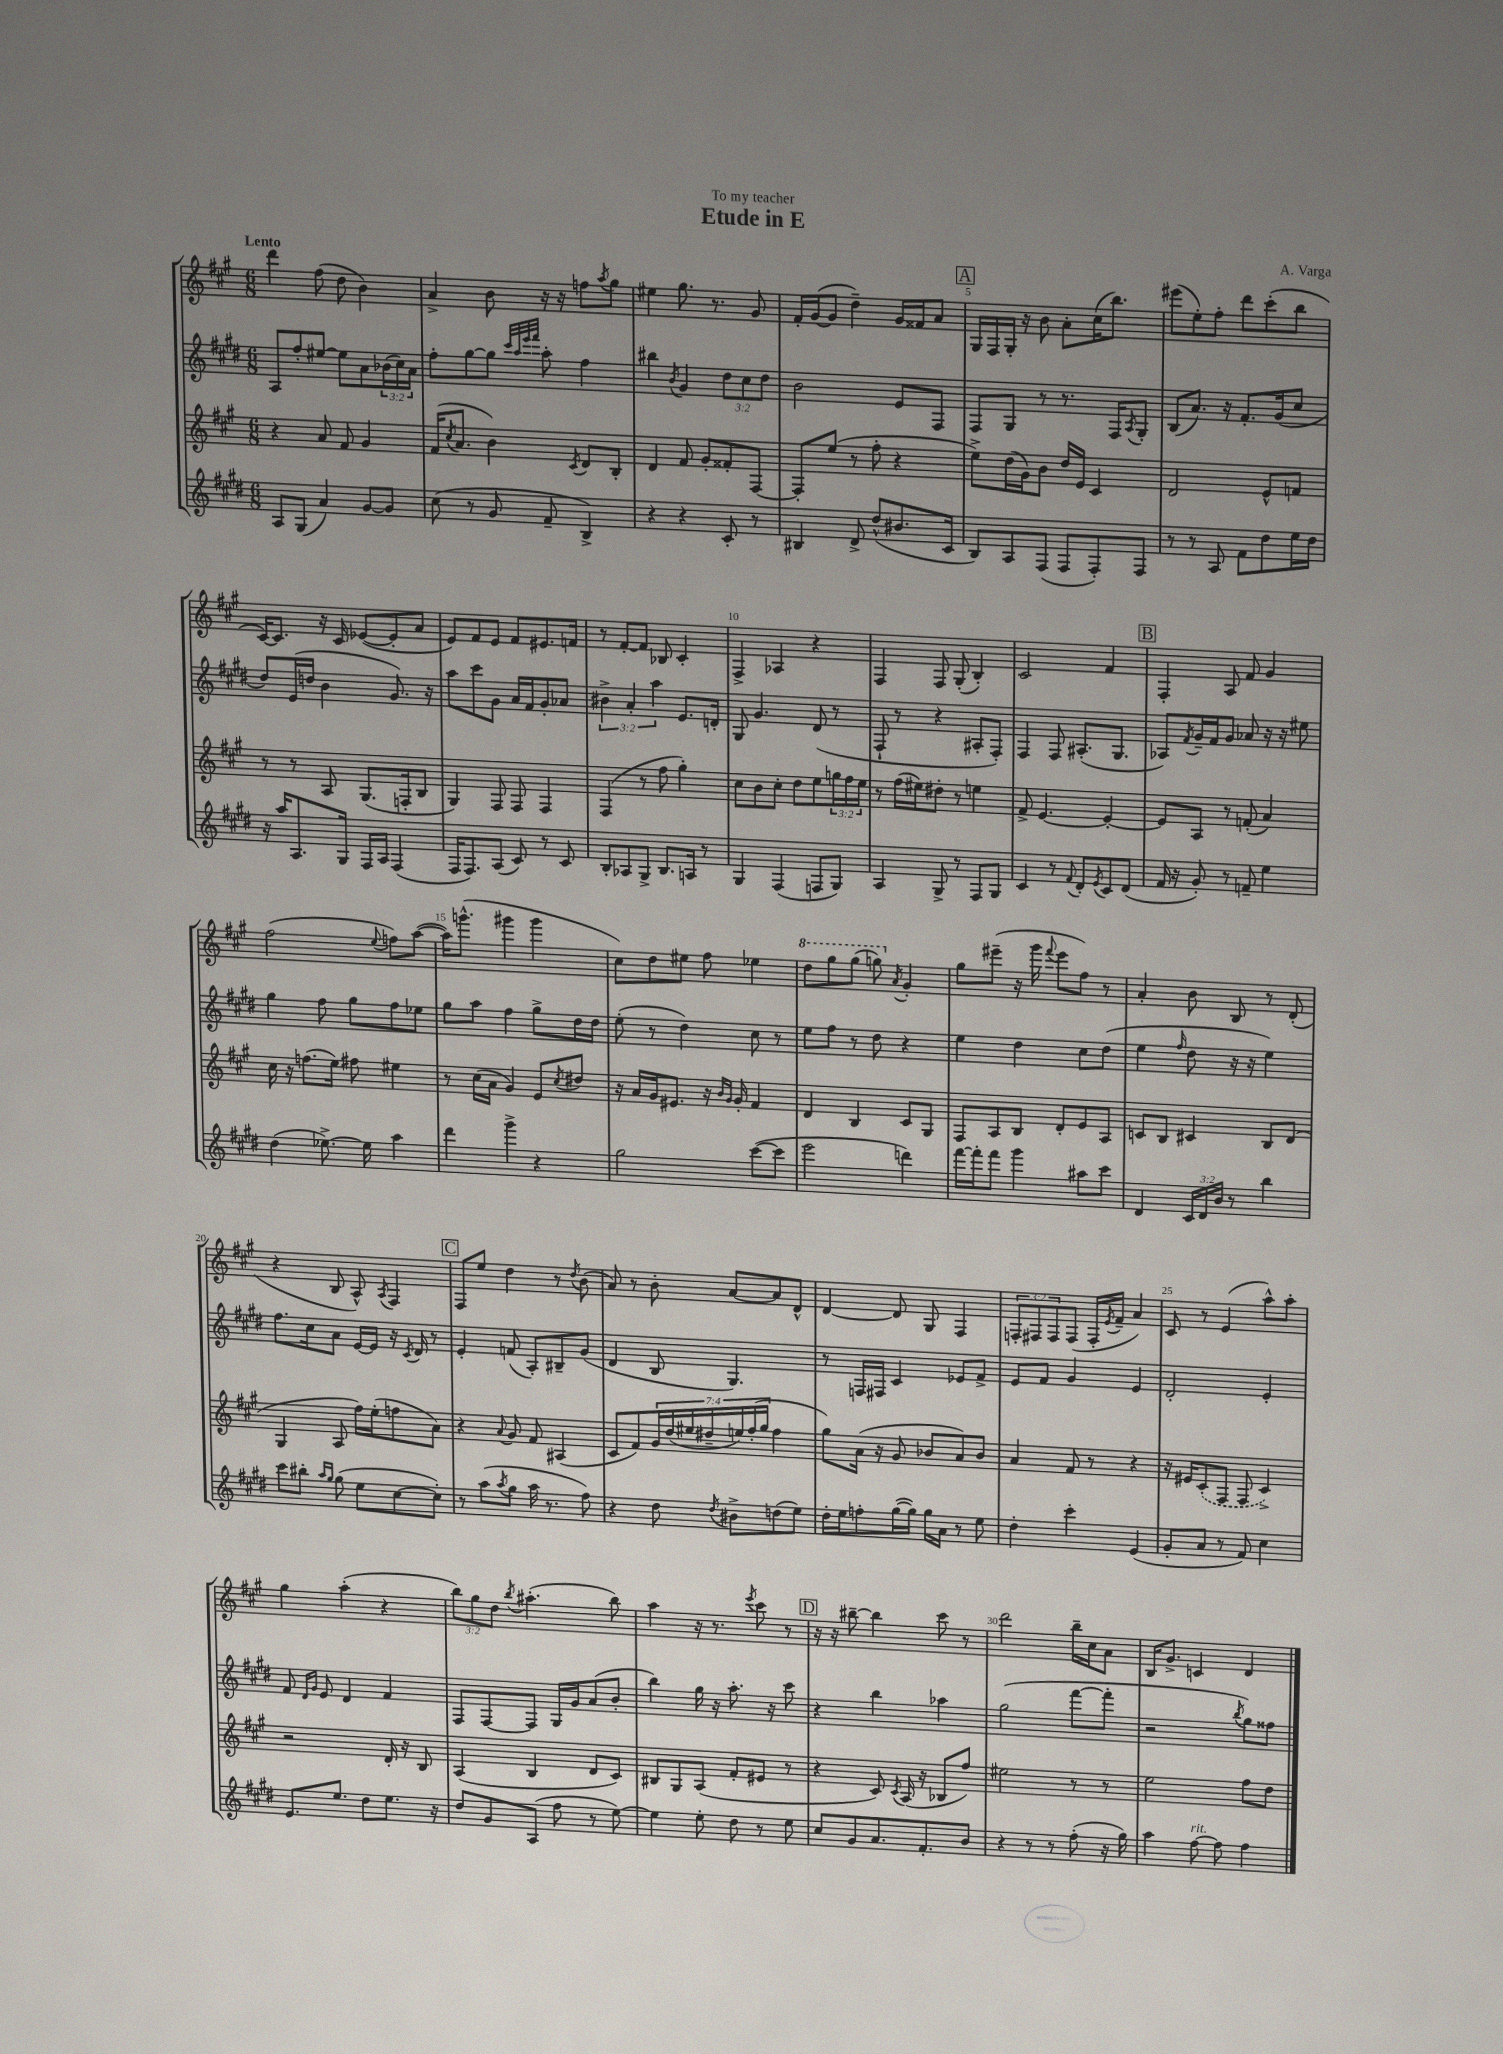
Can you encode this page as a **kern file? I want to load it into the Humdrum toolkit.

**kern	**kern	**kern	**kern
*part4	*part3	*part2	*part1
*staff4	*staff3	*staff2	*staff1
*clefG2	*clefG2	*clefG2	*clefG2
*k[f#c#g#d#]	*k[f#c#g#]	*k[f#c#g#d#]	*k[f#c#g#]
*M6/8	*M6/8	*M6/8	*M6/8
=1	=1	=1	=1
!	!	!	!LO:TX:a:B:t=Lento
8A/L	4r	8A/L	4ddd\
(8G#/J	.	8ff#'/	.
4a/)	8a/	[8ee#X/J	(8ff#\
.	8f#/	8ee#\L]	8dd\
[8g#/L	4g#/	8a\	4b\)
8g#/J]	.	(24b-X\L	.
.	.	24cc#\)	.
.	.	24a\JJ	.
=2	=2	=2	=2
(8cc#\	(16f#/KL	8ff#'\L	4a^/
.	8qcc#/	.	.
.	8.a/J	.	.
8r	.	[8gg#\	.
8g#/	4b\)	8gg#\J]	8b\
.	.	32qqccc#/LLL	.
.	.	32qqaa/	.
.	.	32qqeee/	.
.	.	32qqfff#/JJJ	.
8f#~/	.	8aa'\	16r
.	.	.	16r
.	8qc#/	.	.
4B^/)	8d/L	4ff#\	8ffn\L
.	.	.	8qaa/
.	8B'/J	.	8gg#\J
=3	=3	=3	=3
4r	4d/	4bb#X\	4ee#X\
.	.	8qb/	.
4r	8f#/	4g#/	8.gg#\
.	8g#'/L	.	.
.	.	.	8.r
8c#'/	8f##X'/	12dd#\L	.
.	.	12cc#\	.
8r	[8F#/J	.	8g#/
.	.	12dd#\J	.
=4	=4	=4	=4
4B#X/	8F#'/L]	2b\	16f#'/LL
.	.	.	([16g#/J
.	(8ee/J	.	8g#/J]
8d#^/	8r	.	4dd~\)
(8dd#^^/L	8ff#'\	.	.
8.b#X/	4r	8e/L	16g#/LL
.	.	.	16f##X/J
.	.	8F#/J	8a/J
16c#/Jk	.	.	.
!!LO:REH:place=s1:t=A
=5	=5	=5	=5
8B/L)	8ee^\L)	8F#/L	16G#/LL
.	.	.	16F#/
8A/	(16dd\L	8G#/J	16G#'/JJ
.	16g#\J)	.	16r
(8F#/J	8b\J	8r	8b\
8F#/L	16dd/LL	8.r	8a'\L
.	16e/JJ	.	.
8F#'/)	4c#/	.	(16cc#\K
.	.	16F#/KL	8.bb\J)
.	.	8qA/	.
8F#/J	.	8G#'/J	.
=6	=6	=6	=6
8r	2d/	(8B/L	(8eee#X\L
8r	.	8.a/J)	8ee'\)
8A/	.	.	8ff#'\J
.	.	16r	.
8f#\L	.	8.f#'/L	8ddd\L
8dd#\	8e^^/L	.	(8ccc#'\
.	.	(16g#/k	.
16ee\L	8fn/J	8cc#/J	8bb\J
16dd#\JJ	.	.	.
!!LO:LB:g=z
=7	=7	=7	=7
16r	8r	8dd#/L)	[16c#/KL)
16aa/KL	.	.	8.c#/J]
8.A/	8r	(16e/L	.
.	.	16ddn/JJ	.
.	8A/	4b\	16r
16G#/Jk	.	.	16c#/
16F#/LL	(8.G#/L	.	([8e-X/L
16A/JJ	.	.	.
(4F#/	.	8.g#/)	8e-'/]
.	16Fn'/k	.	.
.	8B/J	.	8a/J
.	.	16r	.
=8	=8	=8	=8
16F#/KL	4G#/)	8aa\L	8e/L)
8.F#/)	.	.	.
.	.	8ccc#\	8f#/
(8A/J	8F#/	8g#\J	8e/J
8c#/)	8F#/	16a/LL	8f#/L
.	.	16f#/J	.
8r	4F#/	8g#'/	8.e#X/
8c#/	.	8a-X/J	.
.	.	.	16fn/Jk
=9	=9	=9	=9
8B'/L	(4F#/	6b#X^\	8r
8A-X/	.	.	[8f#'/L
.	.	6a'/	.
8G#^/J	8r	.	8f#/J]
.	.	6aa\	.
8.B/L	8ff#\	.	8B-X/
.	4gg#'\)	8.e/L	4c#'/
16An/Jk	.	.	.
8r	.	.	.
.	.	16dn'/Jk	.
=10	=10	=10	=10
4G#/	8cc#\L	8G#/	4F#^/
.	8b\	4.g#/	.
(4F#/	8cc#'\J	.	4A-X/
.	8dd\L	.	.
8Fn/L	8ee\	(8d#/	4r
8G#/J)	24ggn\L	8r	.
.	24ff#\	.	.
.	24ee\JJ	.	.
=11	=11	=11	=11
4A/	8r	8F#`/	4F#/
.	(16ff#\LL	8r	.
.	16ee#X\J)	.	.
8G#^/	8dd#X'\J	4r	8F#/
8r	8r	.	(8G#'/
8F#/L	4een\	8A#X'/L	4B'/)
8G#/J	.	8F#'/J)	.
=12	=12	=12	=12
4c#/	8f#^/	4F#/	2c#/
.	[4.e/	.	.
8r	.	8F#/	.
8qqf#/	.	.	.
8d#'/L	.	(8.A#X'/L	.
8qe/	.	.	.
8c#/	4e'/_	.	4f#/
.	.	8.G#/J	.
(8d#/J	.	.	.
!!LO:REH:place=s1:t=B
=13	=13	=13	=13
16f#/	8e/L]	8A-X/L)	4F#'/
16r	.	.	.
.	.	8qf#/	.
8g#'/)	8A/J	16g#~/L	.
.	.	16f#/J	.
8r	8r	8g#/J	8A/
8fn~/	(8fn'/	8a-X/	8f#/
4ee\	4a/)	16r	4g#/
.	.	16r	.
.	.	8ee#X\	.
!!LO:LB:g=z
=14	=14	=14	=14
(4dd#\	16cc#\	4gg#\	(2ff#\
.	16r	.	.
.	(8.ffn\L	.	.
[8.ee-X^\)	.	8ff#\	.
.	16ee\Jk)	.	.
.	8ff#X\	8gg#\L	.
16ee-\]	.	.	.
.	.	.	8qqee/
4aa\	4ee#X\	8ff#\	8ffn\L)
.	.	8ee-X\J	([8aa\J
=15	=15	=15	=15
4ddd#\	8r	8gg#\L	16aa\KL])
.	.	.	(8.gggn^^\J
.	(16cc#\LL	8aa\J	.
.	16a\JJ	.	.
4ggg#^\	4g#/)	4ff#\	4ggg#X\
4r	8e/L	8gg#^\L	4ggg#\
.	8qcc#/	.	.
.	8dd#X/J	16dd#\L	.
.	.	16dd#\JJ	.
=16	=16	=16	=16
2gg#\	16r	(8ee'\	8cc#\L)
.	16a/LL	.	.
.	16g#/J	8r	8dd\
.	8.e#X/J	.	.
.	.	4dd#\)	8ee#X\J
.	16r	.	8ff#\
.	16qqb/LL	.	.
.	16qqg#/JJ	.	.
.	16g#'/	.	.
([8ccc#\L	4f#/	8cc#\	4ee-X\
8ccc#\J]	.	8r	.
=17	=17	=17	=17
*	*	*	*8va
2eee\	4d/	8ee\L	8ddd\L
.	.	8ff#\J	8ggg#\
.	4B/	8r	(8ggg#\J
.	.	8dd#\	8gggn\)
*	*	*	*X8va
.	.	.	8qa/
4dddn\)	8c#/L	4r	4g#'/
.	8G#/J	.	.
=18	=18	=18	=18
[16fff#\LL	8F#/L	4ee\	8gg#\L
16fff#'\J]	.	.	.
8fff#\J	8A/	.	(8eee#X~\J
4ggg#\	8B/J	4dd#\	16r
.	.	.	16ggg#\
.	.	.	8qqfff#/
.	8d'/L	.	8eee#\L
8aa#X\L	8e/	8cc#\L	8ff#\J)
8ccc#\J	8A/J	(8dd#\J	8r
=19	=19	=19	=19
4d#/	8cn/L	4ee\	4a'/
.	8B/J	.	.
.	.	16qqff#/	.
24c#/LL	4c#X/	8dd#\	8b\
24d#/	.	.	.
24b/JJ	.	.	.
8r	.	16r	8B/
.	.	16r	.
4bb\	8B/L	4ee\)	8r
.	(8d/J	.	(8d'/
!!LO:LB:g=z
=20	=20	=20	=20
8ccc#\L	4G#/	8.ff#\L	4r
8bb#X'\J	.	.	.
.	.	16cc#\k	.
16qqaa/LL	.	.	.
16qqgg#/JJ	.	.	.
(8gg#\	8A/	8a\J	8B/
8ee\L	16ff#\LL)	[16e/LL	8A^^/)
.	(16ee'\J	16e/JJ]	.
.	.	.	8qA/
[8cc#\	8ffn\	16r	4F#/
.	.	8qc#/	.
.	.	16d#/	.
8cc#'\J])	8a\J)	8r	.
!!LO:REH:place=s1:t=C
=21	=21	=21	=21
8r	4r	4e'/	8F#/L
(8aa\L	.	.	8ee/J
8qaa/	8qqa/	.	.
8gg#\J	8g#/	(8fn/	4dd\
16aa\	8f#/	8A'/L)	.
8.r	.	.	.
.	(4A#X/	8B#X~/	8r
.	.	.	8qdd/
8ff#\)	.	(8g#/J	(8b\
=22	=22	=22	=22
4r	8c#/L	4d#/	8a/)
.	8f#/)	.	8r
8dd#\	28g#/L	8B/	8b'\
.	(28dd/	.	.
.	28ee#X/	.	.
.	28dd#X~/	.	.
8qdd#/	.	.	.
8b#X^\L	.	4.G#/)	[8a/L
.	28een/)	.	.
.	(28ff#'/	.	.
.	28gg#/JJ	.	.
(8ddn\	4ff#\	.	8a/]
8ee\J)	.	.	8d^^/J
=23	=23	=23	=23
16dd#'\LL	8gg#\L)	8r	[4d/
16ee\J	.	.	.
8ffn'\	(16a\Jk	16Fn/LL	.
.	16r	16F#X/JJ	.
([16gg#\L	8g#/	4c#/	8d/]
16gg#\JJ])	.	.	.
16gg#\LL	8b-X/L	.	8G#/
16a\JJ	.	.	.
8r	8a/)	8e-X/L	4F#/
8ee\	8b-/J	8f#^/J	.
=24	=24	=24	=24
4dd#'\	4a/	8e/L	12Fn'/L
.	.	.	12F#X/
.	.	8f#/J	.
.	.	.	12F#/
4ccc#'\	8f#/	4g#/	(8F#/J
.	8r	.	16F#'/LL
.	.	.	8qe/
.	.	.	16f#~/JJ
(4e/	4r	4e/	4a/)
=25	=25	=25	=25
8g#'/L	16r	2d#'/	8c#/
.	16e#X/KL	.	.
8a/J	(8c#'/	.	8r
8r	8F#/J	.	(4e/
8f#/)	8F#/	.	.
4cc#\	4c#^/)	4e'/	8aa^^\L)
.	.	.	8aa'\J
!!LO:LB:g=z
=26	=26	=26	=26
8.e/L	2r	8f#/	4gg#\
.	.	16qqd#/LL	.
.	.	16qqg#/JJ	.
.	.	8e/	.
8.ee/J	.	.	.
.	.	4d#/	(4aa'\
8dd#\L	.	.	.
8.ee\J	16d'/	4f#/	4r
.	16r	.	.
.	8B/	.	.
16r	.	.	.
=27	=27	=27	=27
8dd#/L	(4A/	8F#/L	12bb\L)
.	.	.	12gg#\
8g#/	.	[8F#/	.
.	.	.	12dd\J
.	.	.	8qbb/
(8A/J	4B/	8F#/J]	(4.aa#X'\
8ff#\	.	16G#/LL	.
.	.	16g#/J	.
8r	8d/L	(8a/	.
[8ee\)	8c#/J)	8b'/J	8bb\)
=28	=28	=28	=28
4ee\]	8B#X/L	4bb\)	4aa\
.	8G#/	.	.
8ee'\	(8A/J	16gg#\	16r
.	.	16r	8.r
8dd#\	8f#'/L	8.aa'\	.
.	.	.	8qeee/
8r	8e#X/J	.	8ccc#\
.	.	16r	.
8ee\	8r	8ccc#\	8r
!!LO:REH:place=s1:t=D
=29	=29	=29	=29
8cc#/L	4r	4r	16r
.	.	.	16r
8g#/	.	.	[8bb#X~\
8.a/	8c#/)	4bb\	4bb#\]
.	8qc#/	.	.
.	(16A/	.	.
8.f#'/	16r	.	.
.	8B-X/L	4aa-X\	8ccc#\
8b/J	8ff#/J)	.	8r
=30	=30	=30	=30
4r	2ee#X\	(2gg#\	2ddd\
8r	.	.	.
8r	.	.	.
(8ff#'\	8r	[8fff#\L	16bb~\LL
.	.	.	16cc#\J
16r	8r	8fff#'\J]	8a\J
16gg#\)	.	.	.
=31	=31	=31	=31
4aa\	2ee\	2r	16B/KL
.	.	.	8.g#^/J
!LO:TX:a:i:t=rit.	!	!	!
[8ff#\	.	.	4cn/
8ff#\]	.	.	.
.	.	8qbb/	.
4ff#\	8ff#\L	8gg#\L)	4d/
.	8dd\J	8ff##X\J	.
==	==	==	==
*-	*-	*-	*-
